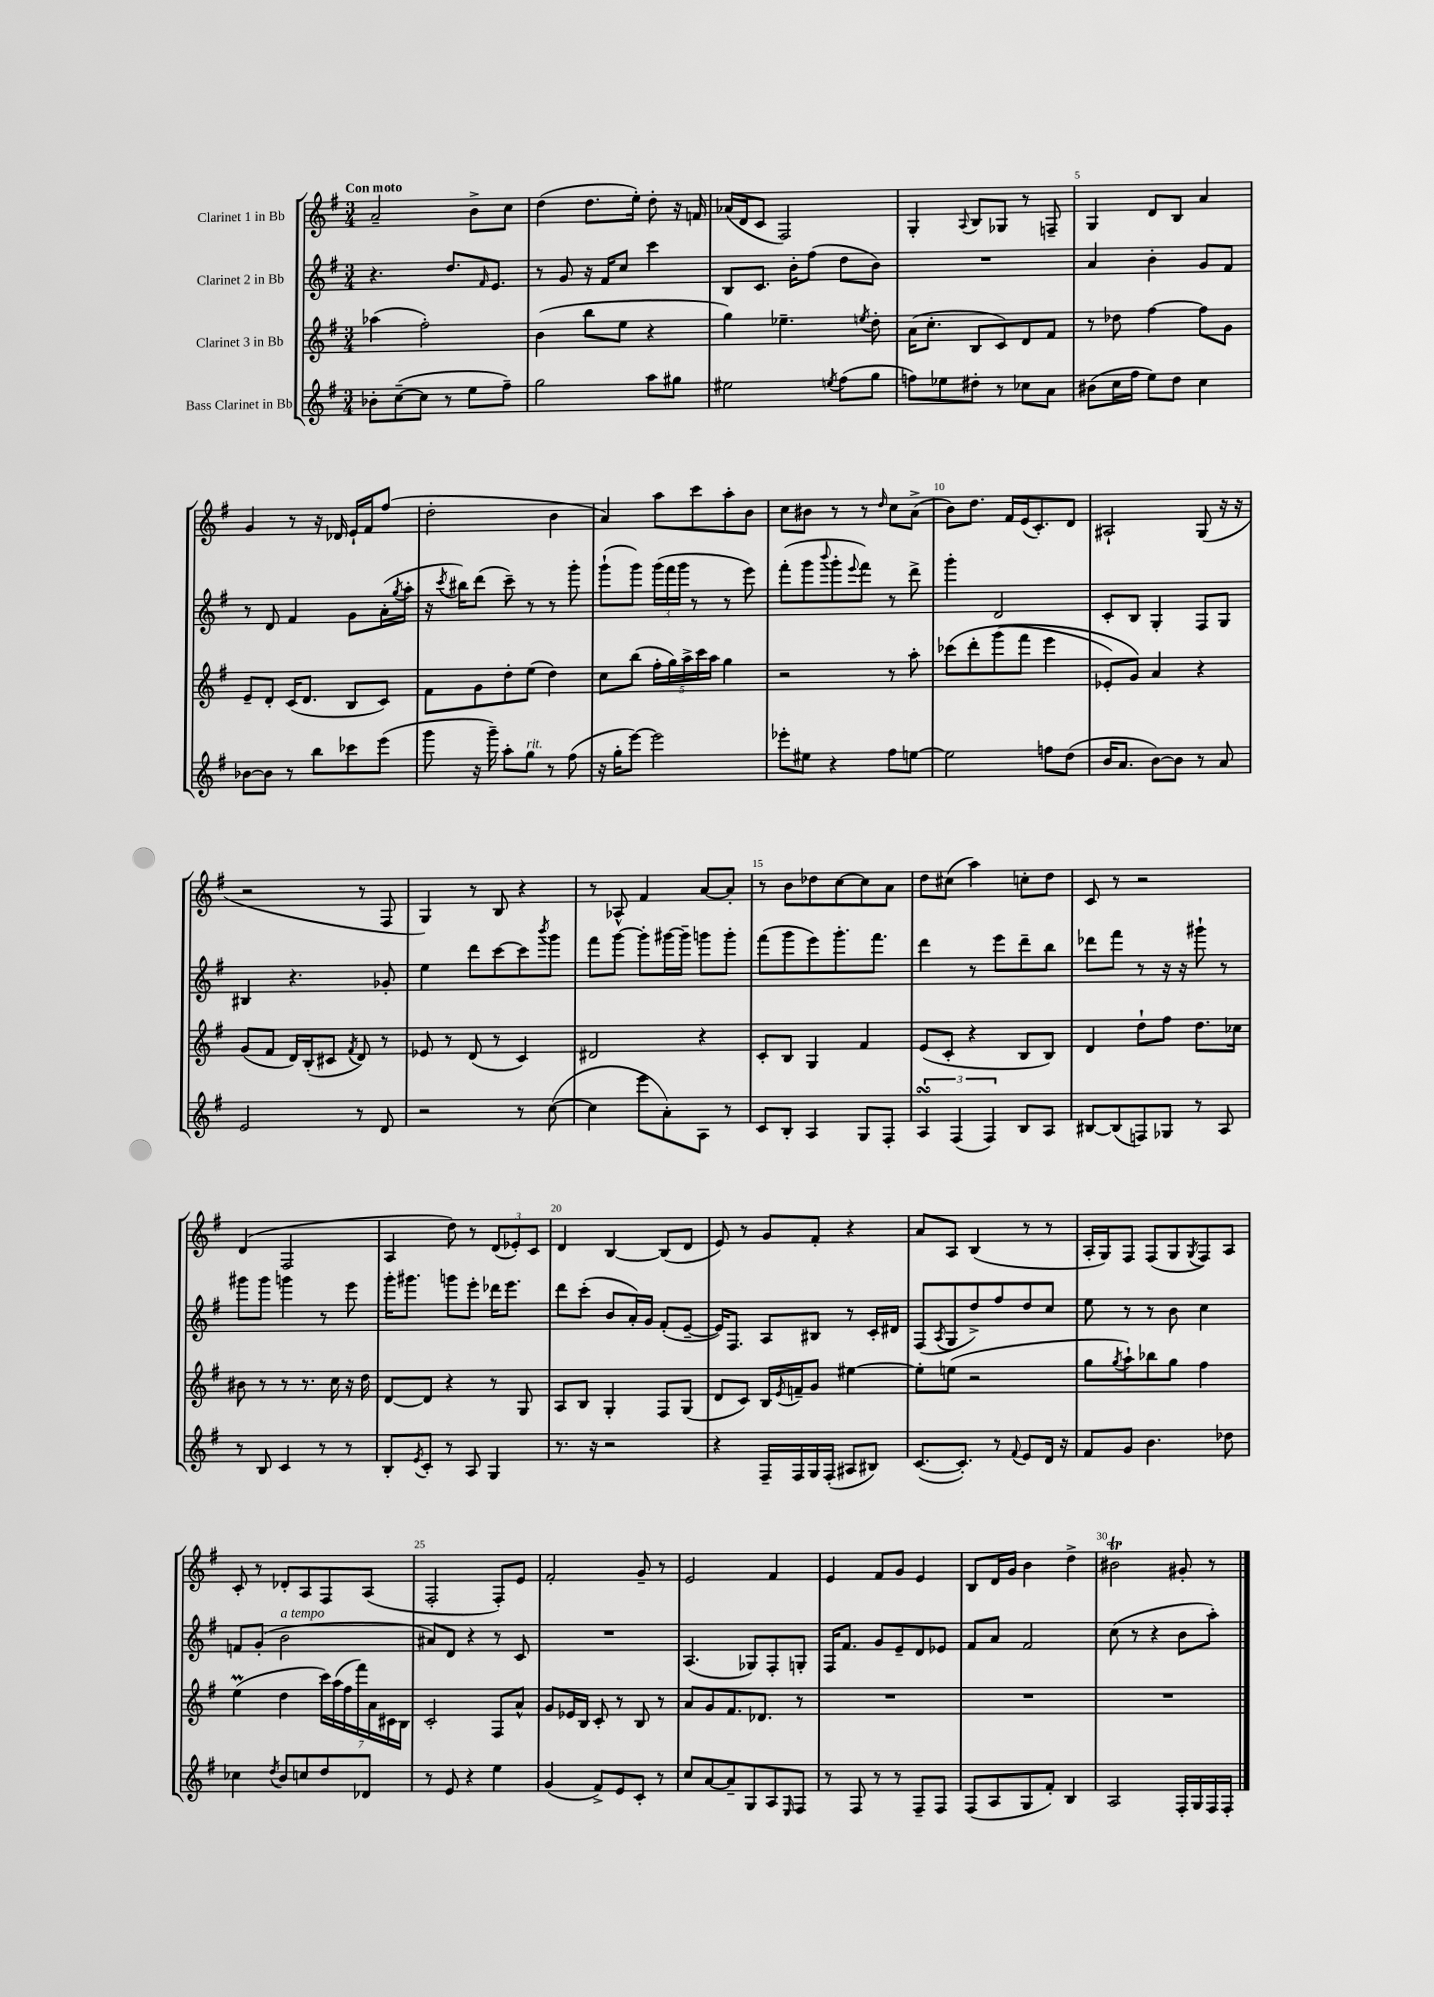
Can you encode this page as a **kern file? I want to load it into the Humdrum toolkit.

**kern	**kern	**kern	**kern
*staff4	*staff3	*staff2	*staff1
*clefG2	*clefG2	*clefG2	*clefG2
*k[f#]	*k[f#]	*k[f#]	*k[f#]
*M3/4	*M3/4	*M3/4	*M3/4
8b-'	(4aa-	4.r	2a~
([8cc~	.	.	.
8cc]	2ff#')	.	.
8r	.	8.dd	.
8ee	.	.	8b^
.	.	16qqf#	.
.	.	8.e	.
8ff#~)	.	.	8cc
=	=	=	=
2gg	(4b	8r	(4dd
.	.	8g	.
.	8bb	16r	8.dd
.	.	16f#	.
.	8ee	8cc	.
.	.	.	16ee')
8aa	4r	4ccc	8dd'
8gg#	.	.	16r
.	.	.	16f
=	=	=	=
2ee#	4gg)	8B	(16a-
.	.	.	16d
.	.	8.c	8c
.	4.ee-~	.	2F#)
.	.	16b'	.
.	.	(8ff#	.
8qee	.	.	.
(8ff#	.	8dd	.
.	8qee	.	.
8gg	8dd'	8b)	.
=	=	=	=
8ff)	(16a	2.r	4G'
.	8.cc'	.	.
8ee-	.	.	.
.	.	.	8qqA
8dd#'	8B	.	8B
8r	8c)	.	8G-
8cc-	8d	.	8r
8a	8f#	.	8F~
=	=	=	=
(8b#	8r	4a	4G
16cc	8dd-	.	.
16ff#	.	.	.
8ee)	[4ff#	4b'	8d
8dd	.	.	8B
4cc	8ff#]	8g	4a
.	8g	8f#	.
=	=	=	=
[8b-	8e~	8r	4g
8b-]	8d'	8d	.
8r	(16c	4f#	8r
.	8.d	.	.
8bb	.	.	16r
.	.	.	16d-
8ccc-	8B	8g	16e`
.	.	.	16f#
(8eee	8c)	(16a'	(8ff#
.	.	8qgg	.
.	.	16aa'	.
=	=	=	=
8ggg	8f#	16r	2dd'
.	.	8qccc	.
.	.	16bb#)	.
16r	8g	(8ddd	.
16ggg~)	.	.	.
8aa'	8dd'	8ccc~)	.
8gg	(8ee	8r	.
8r	4dd)	8r	4b
(8ff#	.	8ggg'	.
=	=	=	=
16r	8cc	(8ggg`	4a)
16gg'	.	.	.
[8eee)	(8bb	8ggg)	.
2eee]	20ff#'	(24ggg	8aa
.	.	24fff#	.
.	20gg)	.	.
.	.	24ggg	.
.	20aa^	.	.
.	.	8r	8ccc
.	20ccc	.	.
.	20aa	.	.
.	4gg	8r	8aa'
.	.	8eee)	8b
=	=	=	=
8eee-'	2r	(8fff#'	8cc
8ee#	.	8ggg	8b#
.	.	8qqbbb	.
4r	.	8ggg'	8r
.	.	8qqeee	.
.	.	8fff#)	8r
.	.	.	16qqdd
8ff#	8r	8r	8cc
[8ee	8aa'	8ddd^	(8a^
=	=	=	=
2ee]	&(8ccc-	4ggg'	8b)
.	8ddd'	.	8.dd
.	(8ggg	2d	.
.	.	.	16f#
.	8fff#	.	(16e
.	.	.	8.c')
8ff	4eee	.	.
(8dd	.	.	8d
=	=	=	=
16b	8e-')	8c'	2A#`
8.a	.	.	.
.	8g&)	8B	.
[8b)	4a	4G'	.
8b]	.	.	.
8r	4r	8F#	(8G
8a	.	8G	16r
.	.	.	16r
=	=	=	=
2e	(8g	4B#	2r
.	8f#	.	.
.	16d)	4.r	.
.	(16B'	.	.
.	8c#	.	.
.	8qf#	.	.
8r	8d)	.	8r
8d	8r	8g-'	8F#
=	=	=	=
2r	8e-	4ee	4G)
.	8r	.	.
.	(8d	8ddd	8r
.	8r	[8ccc	8B
8r	4c)	8ccc]	4r
.	.	8qbbb	.
([8cc	.	8ggg	.
=	=	=	=
4cc]	2d#	8fff#	8r
.	.	[8ggg	8A-^^
8eee	.	8ggg']	4f#
8a')	.	[16ggg#	.
.	.	16ggg#~]	.
8A	4r	8ggg	[8a
8r	.	8ggg'	8a']
=	=	=	=
8c	8c'	(8fff#	8r
8B'	8B	8ggg	8b
4A	4G	8eee)	8dd-
.	.	8.ggg'	[8cc
8G	4f#	.	8cc]
.	.	8.fff#	.
8F#'	.	.	8a
=	=	=	=
6A	(8e	4ddd	8dd
.	8c'	.	(8cc#
(6F#	.	.	.
.	4r	8r	4aa)
6F#)	.	.	.
.	.	8eee	.
8B	8B	8ddd~	8cc'
8A	8B)	8bb	8dd
=	=	=	=
[8B#	4d	8ddd-	8c
(8B#]	.	8fff#	8r
8F)	8dd`	8r	2r
8G-	8ff#	16r	.
.	.	16r	.
8r	8.dd	8ggg#`	.
8A	.	8r	.
.	16cc-	.	.
=	=	=	=
8r	8b#	8ggg#	(4d
8B	8r	8ggg#	.
4c	8r	4ggg	2F#
.	8.r	.	.
8r	.	8r	.
.	16cc	.	.
8r	16r	8eee	.
.	16dd	.	.
=	=	=	=
8B'	[8d	16ggg'	4A
.	.	8.ggg#	.
8qe	.	.	.
8c'	8d]	.	.
8r	4r	8ggg	8dd)
8A	.	8eee'	8r
4G	8r	16ddd-	(12d
.	.	8.eee	.
.	.	.	12e-')
.	8G	.	.
.	.	.	12c
=	=	=	=
8.r	8A	8ddd	4d
.	8B	(8ccc'	.
16r	.	.	.
2r	4G'	8b	[4B
.	.	16a')	.
.	.	16g	.
.	8F#	(8f#'	(8B]
.	(8G	[8e~	8d
=	=	=	=
4r	8d	16e])	8e)
.	.	8.F#	.
.	8c)	.	8r
16F#~	16B	8A	8g
.	8qe	.	.
16F#	16f~	.	.
16G	8g	8B#	8f#'
(16F#'	.	.	.
8A#	[4ee#	8r	4r
8B#)	.	16c'	.
.	.	16d#	.
=	=	=	=
([8.c	8ee#']	(8F#	8a
.	.	8qA	.
.	(8ee	8G	8A
8.c'])	.	.	.
.	2r	8dd^)	(4B
8r	.	8ff#	.
8qqf#	.	.	.
8e	.	8dd	8r
16d	.	8cc	8r
16r	.	.	.
=	=	=	=
8f#	8gg	8ee	16A'
.	.	.	16G)
.	8qgg	.	.
8g	8aa`)	8r	8F#
4.b	8bb-	8r	(8F#
.	8gg	8b	8G
.	.	.	8qG
.	4ff#	4cc	8F#)
8dd-	.	.	8A
=	=	=	=
4cc-	(4ee	8f	8c'
.	.	(8g'	8r
8qdd	.	.	.
8b	4dd	2b	8d-'
8cc	.	.	8A
8dd	28ccc)	.	8F#
.	(28aa	.	.
.	28ff#	.	.
.	28fff#)	.	.
8d-	.	.	(8A
.	28a	.	.
.	28c#	.	.
.	28B	.	.
=	=	=	=
8r	2c'	8a#)	2F#'
8e	.	8d	.
4r	.	4r	.
4ee	8F#	8r	8F#')
.	8a^^	8c	8e
=	=	=	=
(4g	8g	2.r	2f#'
.	16e-	.	.
.	16B	.	.
8f#^)	8c'	.	.
8e	8r	.	.
8c'	8B	.	8g~
8r	8r	.	8r
=	=	=	=
8cc	8a	(4.A	2e
[8a	8g	.	.
8a~]	8.f#	.	.
8G	.	8G-)	.
.	8.d-	.	.
8A	.	8F#'	4f#
16qqE	.	.	.
8F#	8r	8G'	.
=	=	=	=
8r	2.r	16F#	4e
.	.	8.f#	.
8F#	.	.	.
8r	.	8g	8f#
8r	.	8e~	8g
8F#~	.	8d	4e
8F#	.	8e-	.
=	=	=	=
(8F#	2.r	8f#	8B
8A	.	8a	16d
.	.	.	16g
8G	.	2f#	4b
8f#')	.	.	.
4B	.	.	4dd^
=	=	=	=
2A	2.r	(8cc	2b#
.	.	8r	.
.	.	4r	.
16F#'	.	8b	8g#'
16G	.	.	.
16F#	.	8aa')	8r
16F#'	.	.	.
==	==	==	==
*-	*-	*-	*-
